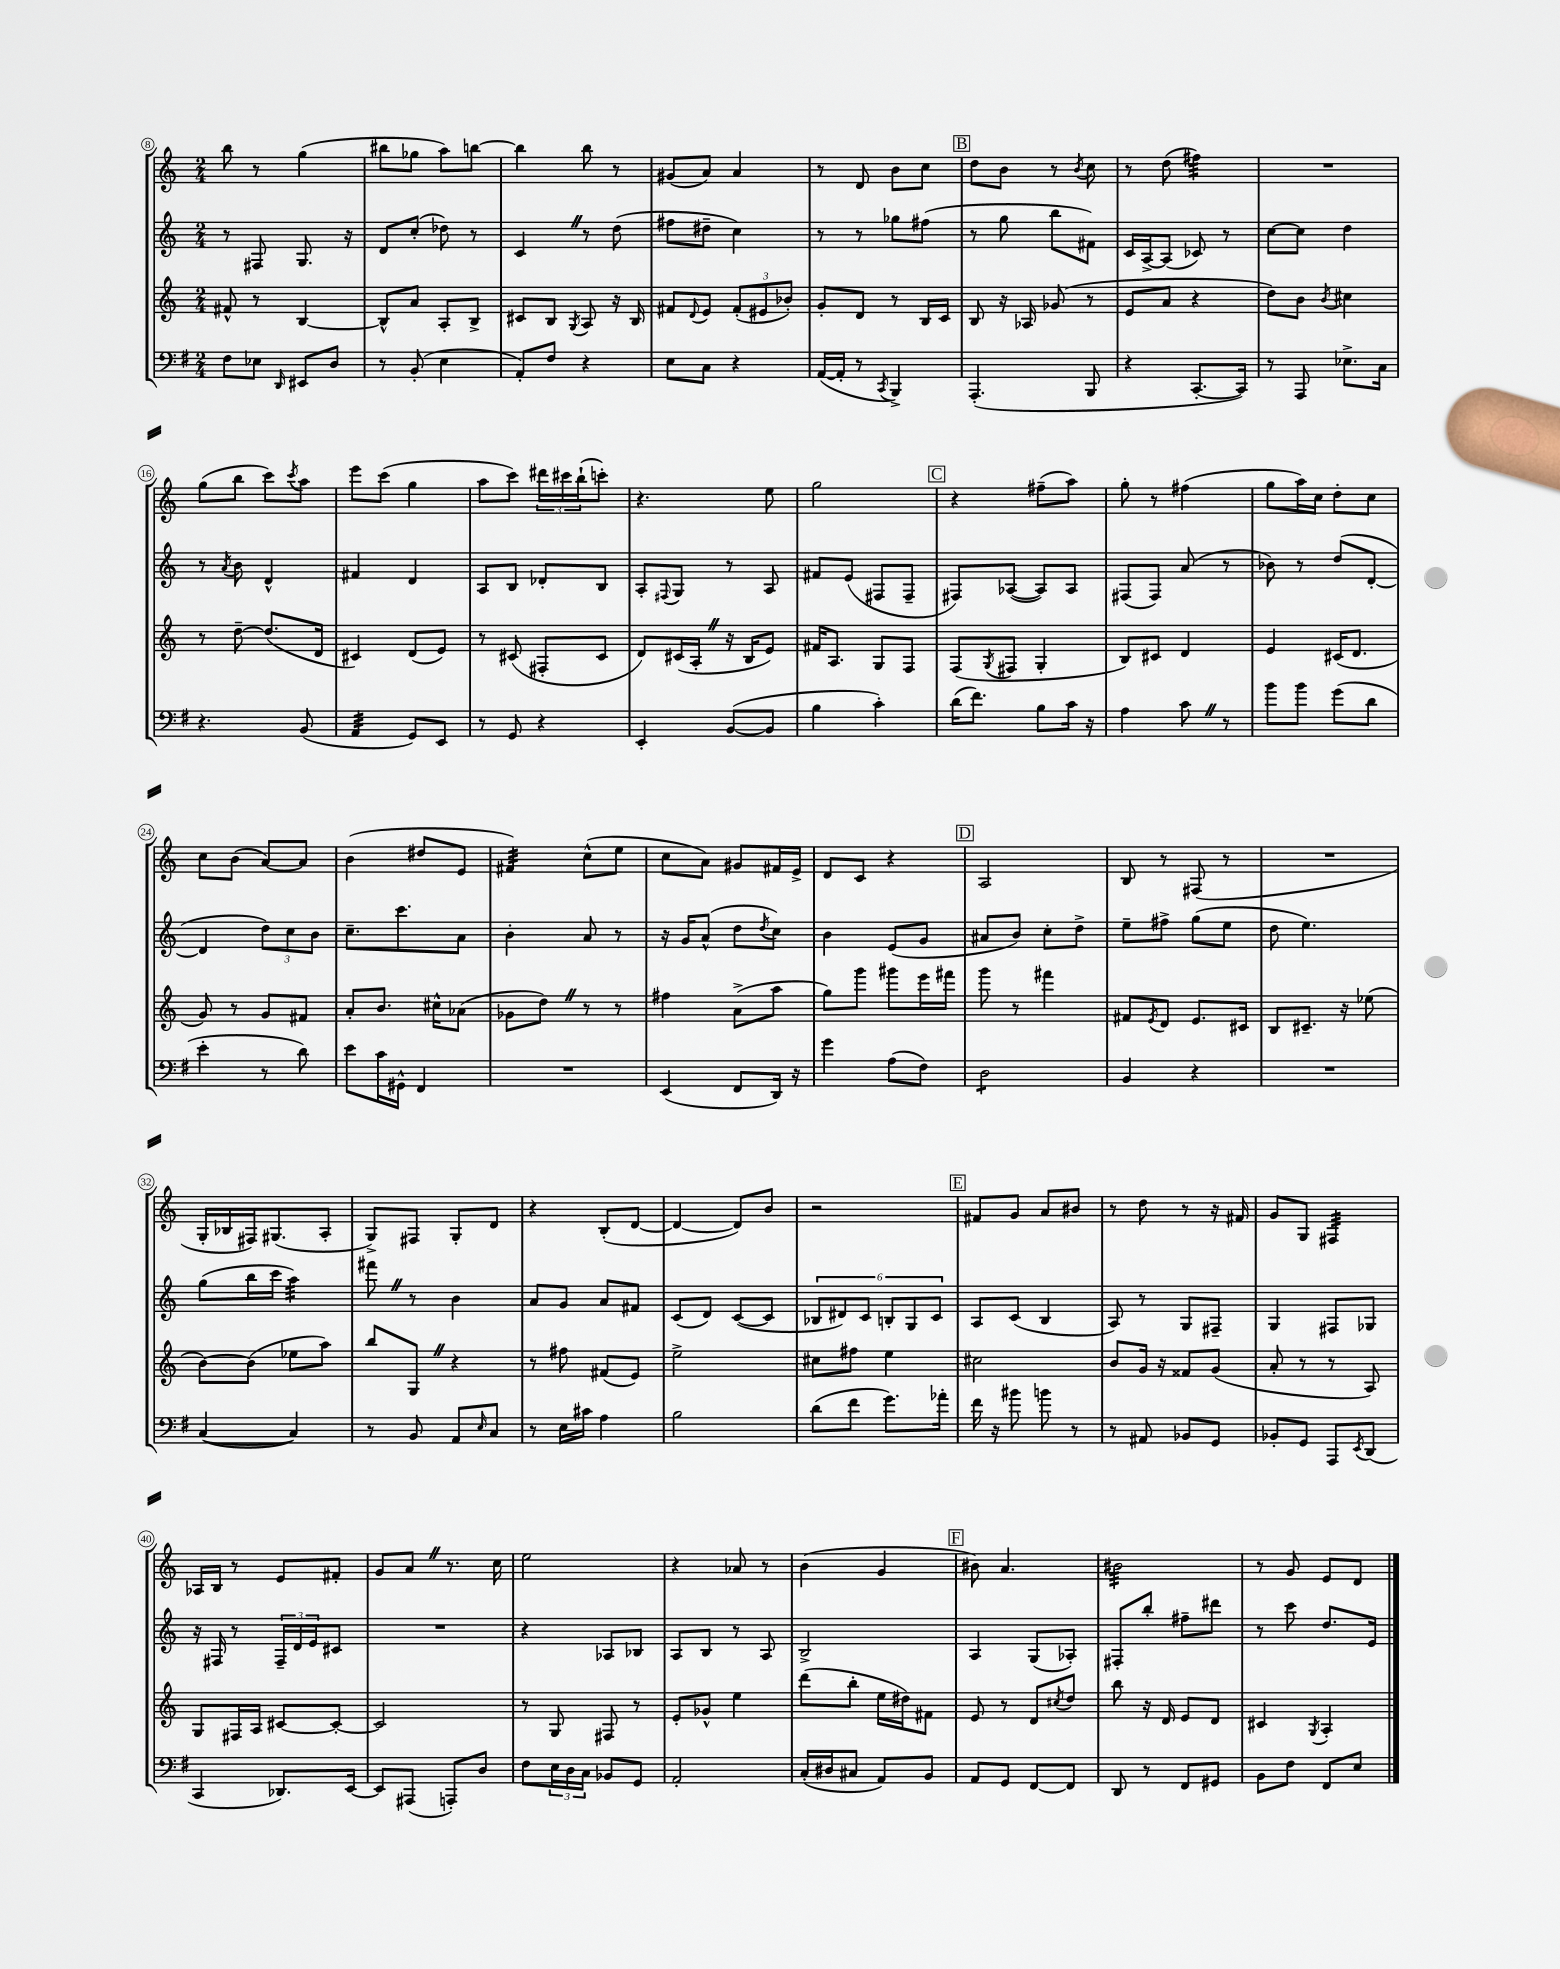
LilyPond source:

<<
\new StaffGroup <<
\new Staff = "s0" {
    \clef treble \key c \major \numericTimeSignature \time 2/4
    b''8 r8 g''4( |
    bis''8 ges''8 a''8) b''8~ |
    b''4 b''8 r8 |
    gis'8( a'8) a'4 |
    r8 d'8 b'8 c''8 |
    \mark \markup { \box "B" } d''8 b'8 r8 \acciaccatura { b'8 } c''8 |
    r8 d''8( fis''4:32) |
    R2 |
    g''8( b''8 c'''8) \acciaccatura { c'''8 } a''8 |
    e'''8 c'''8( g''4 |
    a''8 c'''8) \tuplet 3/2 { dis'''16 cis'''16 b''16-!( } c'''8-.) |
    r4. e''8 |
    g''2 |
    \mark \markup { \box "C" } r4 fis''8--( a''8) |
    g''8-. r8 fis''4( |
    g''8 a''16) c''16 d''8-. c''8 |
    c''8 b'8( a'8~) a'8 |
    b'4( dis''8 e'8 |
    fis'4:32) c''8-^( e''8 |
    c''8 a'8) gis'8 fis'16 e'16-> |
    d'8 c'8 r4 |
    \mark \markup { \box "D" } a2 |
    b8 r8 fis8( r8 |
    R2 |
    g16-. bes16 fis16) gis8.( a8-. |
    g8->) fis8 g8-. d'8 |
    r4 b8-.( d'8~ |
    d'4~ d'8) b'8 |
    r2 |
    \mark \markup { \box "E" } fis'8 g'8 a'8 bis'8 |
    r8 d''8 r8 r16 fis'16 |
    g'8 g8 fis4:32 |
    aes16 b16 r8 e'8 fis'8-. |
    g'8 a'8 \once \override BreathingSign.text = \markup { \musicglyph "scripts.caesura.straight" } \breathe r8. c''16 |
    e''2 |
    r4 aes'8 r8 |
    b'4( g'4 |
    \mark \markup { \box "F" } bis'8) a'4. |
    bis'2:32 |
    r8 g'8 e'8 d'8 \bar "|." |
}
\new Staff = "s1" {
    \clef treble \key c \major \numericTimeSignature \time 2/4
    r8 fis8 g8. r16 |
    d'8 c''8-.( des''8) r8 |
    c'4 \once \override BreathingSign.text = \markup { \musicglyph "scripts.caesura.straight" } \breathe r8 d''8( |
    fis''8 dis''8-- c''4) |
    r8 r8 ges''8 fis''8( |
    \mark \markup { \box "B" } r8 g''8 b''8 fis'8) |
    c'16 a16~-> a8( ces'8) r8 |
    c''8~ c''8 d''4 |
    r8 \acciaccatura { a'8 } b'8 d'4-^ |
    fis'4 d'4 |
    a8 b8 des'8-. b8 |
    a8-. \appoggiatura { fis8 } g8 r8 a8 |
    fis'8 e'8( fis8 fis8-- |
    \mark \markup { \box "C" } fis8) aes8~( aes8) aes8 |
    fis8( fis8) a'8( r8 |
    bes'8) r8 d''8( d'8~-. |
    d'4 \tuplet 3/2 { d''8) c''8 b'8 } |
    c''8.-- c'''8. a'8 |
    b'4-. a'8 r8 |
    r16 g'16 a'8-^( d''8 \acciaccatura { d''8 } c''8) |
    b'4 e'8( g'8 |
    \mark \markup { \box "D" } ais'8 b'8) c''8-. d''8-> |
    e''8-- fis''8-> g''8( e''8 |
    d''8 e''4.) |
    g''8( b''16 c'''16 a''4:32) |
    fis'''8 \once \override BreathingSign.text = \markup { \musicglyph "scripts.caesura.straight" } \breathe r8 b'4 |
    a'8 g'8 a'8 fis'8 |
    c'8( d'8) c'8~( c'8 |
    \tuplet 6/4 { bes8 dis'8) c'8 b8-. g8 c'8 } |
    \mark \markup { \box "E" } a8 c'8( b4 |
    a8) r8 g8 fis8-- |
    g4 fis8 ges8 |
    r16 fis16 r8 \tuplet 3/2 { fis16-- d'16 e'16 } cis'8 |
    R2 |
    r4 aes8 bes8 |
    a8 b8 r8 a8 |
    b2-> |
    \mark \markup { \box "F" } a4 g8( aes8-.) |
    fis8-. b''8-. fis''8-- dis'''8 |
    r8 c'''8 d''8. e'16 \bar "|." |
}
\new Staff = "s2" {
    \clef treble \key c \major \numericTimeSignature \time 2/4
    fis'8-^ r8 b4~ |
    b8-^ a'8 a8-. b8-> |
    cis'8 b8 \acciaccatura { g8 } a8 r16 b16 |
    fis'8 \appoggiatura { d'8 } e'8 \tuplet 3/2 { fis'8-.( eis'8 bes'8-.) } |
    g'8-. d'8 r8 b16 c'16 |
    \mark \markup { \box "B" } b8 r16 aes16 ges'8( r8 |
    e'8 a'8 r4 |
    d''8) b'8 \acciaccatura { b'8 } cis''4 |
    r8 d''8~-- d''8.( d'16 |
    cis'4) d'8( e'8) |
    r8 cis'8( fis8-. cis'8 |
    d'8) cis'16( a16-. \once \override BreathingSign.text = \markup { \musicglyph "scripts.caesura.straight" } \breathe r16 b16 e'8) |
    fis'16 a8. g8 f8 |
    \mark \markup { \box "C" } f8( \acciaccatura { g8 } fis8 g4-. |
    b8) cis'8 d'4 |
    e'4 cis'16( d'8. |
    g'8) r8 g'8 fis'8 |
    a'8-. b'8. cis''16-^ aes'8( |
    ges'8 d''8) \once \override BreathingSign.text = \markup { \musicglyph "scripts.caesura.straight" } \breathe r8 r8 |
    fis''4 a'8->( a''8 |
    g''8) g'''8 gis'''8 e'''16 fis'''16 |
    \mark \markup { \box "D" } g'''8 r8 fis'''4 |
    fis'8 \acciaccatura { e'8 } d'8 e'8. cis'16 |
    b8 cis'8.-- r16 ees''8( |
    b'8~) b'8( ees''8 a''8) |
    b''8 g8 \once \override BreathingSign.text = \markup { \musicglyph "scripts.caesura.straight" } \breathe r4 |
    r8 fis''8 fis'8( e'8) |
    e''2-> |
    cis''8 fis''8 e''4 |
    \mark \markup { \box "E" } cis''2 |
    b'8 g'16 r16 fisis'8 g'8( |
    a'8-. r8 r8 a8) |
    g8 fis16 a16 cis'8~ cis'8~-. |
    cis'2 |
    r8 g8 fis8 r8 |
    e'8-. ges'8-^ e''4 |
    d'''8( b''8-. e''16 dis''16) fis'8 |
    \mark \markup { \box "F" } e'8 r8 d'8 \acciaccatura { cis''8 } d''8 |
    b''8 r16 d'16 e'8 d'8 |
    cis'4 \acciaccatura { g8 } a4-. \bar "|." |
}
\new Staff = "s3" {
    \clef bass \key g \major \numericTimeSignature \time 2/4
    fis8 ees8 \grace { d,16 } eis,8 d8 |
    r8 b,8-.( e4 |
    a,8-.) fis8 r4 |
    e8 c8 r4 |
    a,16~( a,16-. r8 \acciaccatura { c,8 } b,,4->) |
    \mark \markup { \box "B" } a,,4.-.( b,,8 |
    r4 c,8.~-. c,16) |
    r8 a,,8 ees8.-> c16 |
    r4. b,8( |
    a,4:32 g,8) e,8 |
    r8 g,8 r4 |
    e,4-. b,8~( b,8 |
    b4 c'4-.) |
    \mark \markup { \box "C" } d'16( fis'8.) b8 c'16 r16 |
    a4 c'8 \once \override BreathingSign.text = \markup { \musicglyph "scripts.caesura.straight" } \breathe r8 |
    b'8 b'8 g'8( d'8 |
    e'4-. r8 d'8) |
    e'8 c'16 gis,16-^ fis,4 |
    R2 |
    e,4( fis,8 d,16) r16 |
    g'4 a8( fis8) |
    \mark \markup { \box "D" } d2:8 |
    b,4 r4 |
    R2 |
    c4~( c4) |
    r8 b,8 a,8 \grace { e16 } c8 |
    r8 e16 cis'16 a4 |
    b2 |
    d'8( fis'8 g'8.) aes'16-. |
    \mark \markup { \box "E" } fis'16 r16 bis'8 b'8 r8 |
    r8 ais,8 bes,8 g,8 |
    bes,8-. g,8 a,,8 \acciaccatura { e,8 } d,8( |
    c,4 des,8.) e,16~ |
    e,8 ais,,8( a,,8-.) d8 |
    fis8 \tuplet 3/2 { e16 d16 c16 } bes,8 g,8 |
    a,2-. |
    c16-.( dis16 cis8 a,8) b,8 |
    \mark \markup { \box "F" } a,8 g,8 fis,8~ fis,8 |
    d,8 r8 fis,8 gis,8 |
    b,8 fis8 fis,8 e8 \bar "|." |
}
>>
>>
\layout { \context { \Score currentBarNumber = #8 \override BarNumber.stencil = #(make-stencil-circler 0.1 0.3 ly:text-interface::print) } }
